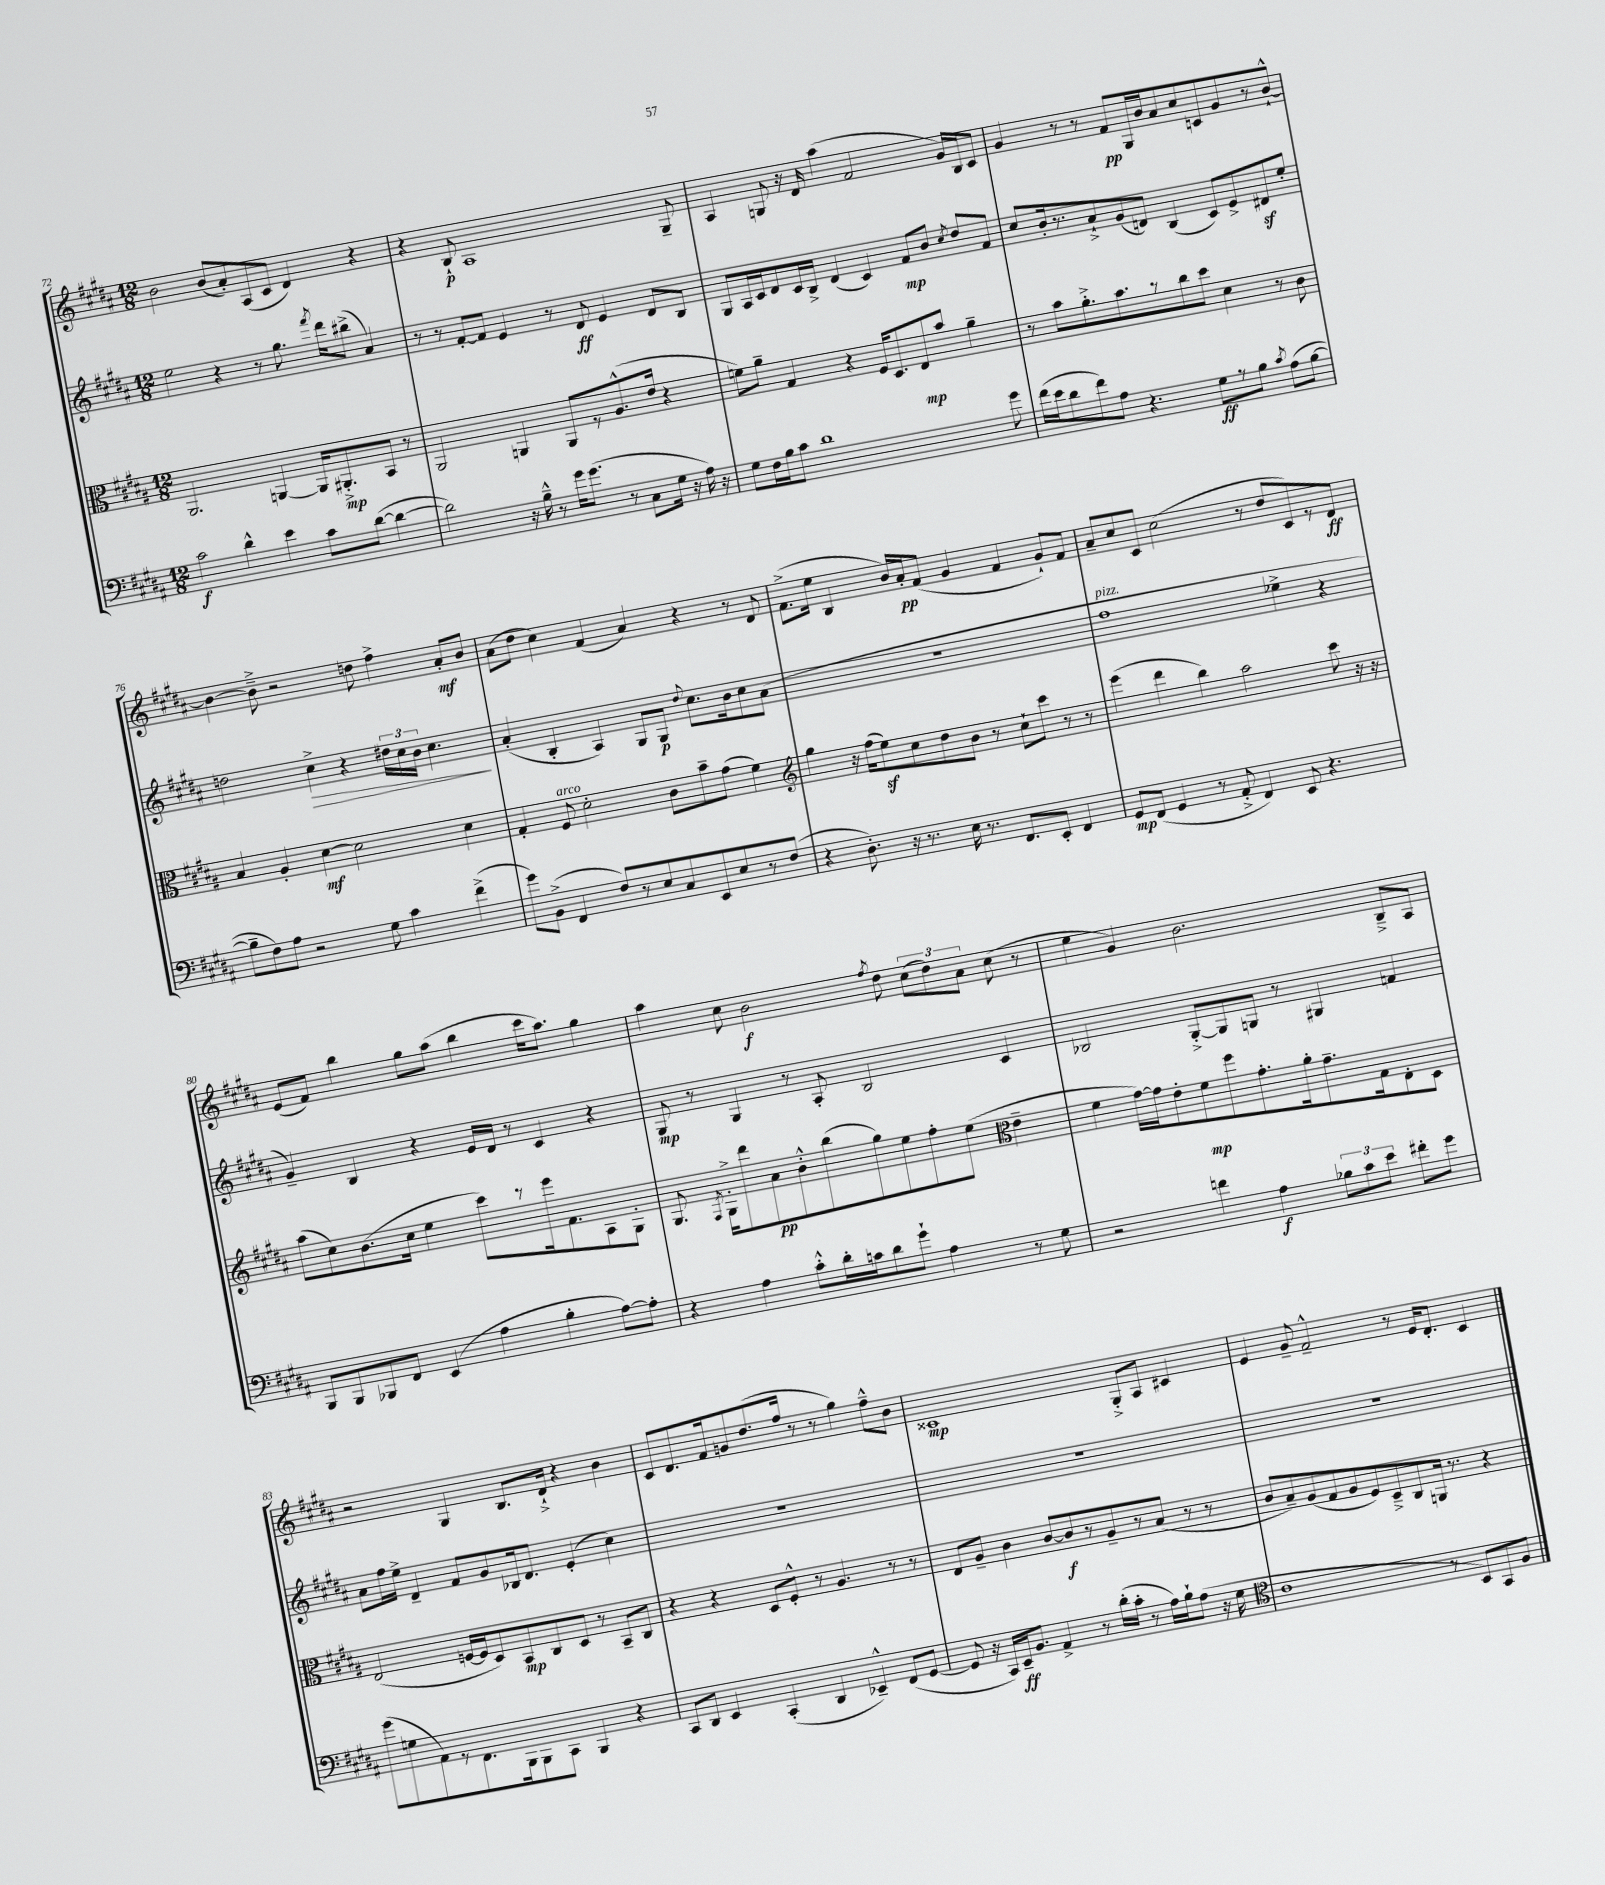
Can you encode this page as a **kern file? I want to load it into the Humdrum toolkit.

**kern	**kern	**kern	**kern
*staff4	*staff3	*staff2	*staff1
*clefF4	*clefC3	*clefG2	*clefG2
*k[f#c#g#d#a#]	*k[f#c#g#d#a#]	*k[f#c#g#d#a#]	*k[f#c#g#d#a#]
*M12/8	*M12/8	*M12/8	*M12/8
2c#	2.AA#	2ee	2b
4d#^^	.	4r	(8b
.	.	.	8a#')
4e	[4AA	8r	(8A#
.	.	8.gg#	8c#
8c#	16AA]	.	4d#)
.	.	8qfff#	.
.	8.AA#'^	16ddd#	.
([8d#	.	(8bb#^	.
4d#_	8BB	4a#)	4r
.	8r	.	.
=	=	=	=
2d#])	2AA#	8r	4r
.	.	8r	.
.	.	[8f#'	8B`
.	.	8f#]	1A#
16r	4AA	4e	.
16B~^^	.	.	.
8r	.	.	.
16g#	8AA	8r	.
(8.g#	.	.	.
.	8r	8d#	.
8r	(8.A#^^	4e	.
8C#	.	.	.
.	16e	.	.
16G#	4r	8d#	.
16r	.	.	.
16A#)	.	8B	8G#~
16r	.	.	.
=	=	=	=
8G#	8f)	8G#	4A#
16F#	8a#~	16A#	.
16B	.	16c#	.
8c#	4G#	8d#	8G
1d#	.	16c#	16r
.	.	16B^	16d#
.	4r	(4d#	(4aa#
.	16F#	4c#)	2f#
.	8.D#	.	.
.	8E	8f#	.
.	8b	8b	.
.	.	8qcc#	.
.	4a#~	8dd#	16g#)
.	.	.	16B
8g#	.	8f#	8c#
=	=	=	=
(16f#	8r	8cc#	4g#
16e	.	.	.
8d#	8b	16b'	.
.	.	8.r	.
8f#)	8.a#'^	.	8r
8A#	.	8a#`^	8r
.	8.b	.	.
4.r	.	(8g#	8f#
.	8r	8d)	16G#
.	.	.	16b
.	8cc#	(4B	8a#
8G#	8dd#	.	8cc#
8r	4d#	8c#)	8c
8B	.	8e^	8g#
8qc#	.	.	.
(8A#	8r	8d#	8r
[8B	8c#	8ee'	[8b`^^
=	=	=	=
8B~]	4B	2dd	4b_
8F#)	.	.	.
8A#	4A#'	.	8b~^]
2r	.	.	2r
.	[4d#	4cc#^	.
.	2d#]	4r	.
8G#	.	.	8dd
4c#	.	24dd#	4ff#^
.	.	24cc#	.
.	.	24b	.
.	.	4.cc#	.
(4f#^	4d#	.	8a#'
.	.	.	8b
=	=	=	=
8g#)	4G#'	(4a#'	(8a#
(8BB^	.	.	8dd#
4FF#	8F#	4B'	4cc#)
.	2d#'	.	.
8F#)	.	4A#)	(4f#
8r	.	.	.
8E	.	8G#	4a#)
8C#	8c#	8G#	.
.	.	8qqdd#	.
8EE	8b~	8.cc#	4r
8E	(8g#	.	.
.	.	16b	.
8r	4f#)	8cc#	8r
(8F#	.	(8a#	8d#
=	=	=	=
*	*clefG2	*	*
4r	4gg#	1.r	(8.f#^
.	.	.	16ee
8.D#')	16r	.	4B
.	(16ff#	.	.
.	8ee)	.	.
16r	.	.	.
8.r	8cc#	.	16b)
.	.	.	16a#'
.	8dd#	.	(8f#
16E	.	.	.
8.r	8b	.	4g#
.	8r	.	.
8.FF#	.	.	.
.	8cc#`	.	4f#
8EE'	8ccc#	.	.
4FF#	8r	.	8g#`)
.	8r	.	8f#
=	=	=	=
8GG#	(4eee	1ff#	8a#~
(8FF#	.	.	8cc#
4GG#	4ddd#	.	8c#
.	.	.	(2cc#
8r	4bb)	.	.
8AA#'^	.	.	.
4FF#)	2aa#	.	.
.	.	.	8r
8EE	.	4ee-^	8dd#
4.r	.	.	8c#)
.	8ccc#	4r	8r
.	16r	.	8d#
.	16r	.	.
=	=	=	=
8BBB	(8aa#	4g#~)	(8e
8BBB	8cc#)	.	8f#)
8BBB-	(8.b	4B	4bb
8FF#	.	.	.
.	16cc#	.	.
(4EE	4ee	4r	8gg#
.	.	.	(8aa#
4A#	8ccc#)	16e	4bb
.	.	16d#	.
.	8r	8r	.
4B'	16eee	4c#	16ccc#
.	8.f#	.	8.aa#)
[8A#)	8A#	4r	4gg#
8A#']	8G#'	.	.
=	=	=	=
4r	8.G#	8G#	4aa#
.	.	8r	.
.	8qF#	.	.
.	16G#'^	.	.
4A#	8ddd#	4G#	8cc#
.	8a#	.	2b
8c#'^^	8b'^^	8r	.
16d#'	(8bb	8A#'	.
16c	.	.	.
8d#	8gg#)	2B	.
.	.	.	8qff#
8g#`	8ee	.	8dd#
4A#	8ff#'	.	(12cc#
.	.	.	12dd#)
.	(8ee	.	.
.	.	.	12a#
*	*clefC3	*	*
8r	4e~	4c#	(8cc#
8G#	.	.	8r
=	=	=	=
2r	4f#	2B-	4ee
.	[16g#)	.	4g#)
.	16g#]	.	.
.	8e'	.	.
4f	8f#	[8G#'^	2.b
.	8ff#	8G#]	.
4A#	8.g#'	8G	.
.	.	8r	.
.	16a#'	.	.
12B-	8.g#~	4G#	.
12c#	.	.	.
12e	.	.	.
.	16G#	.	.
8f#'	8E'	4f	8B~^
8g#	8D#	.	8A#
=	=	=	=
(8g#	(2E	8a#	2r
8G	.	16ff#	.
.	.	16ee^	.
8AA#)	.	4d#~	.
8r	.	.	.
8.FF#	[16F	8f#	4G#
.	16F]	.	.
.	8D#)	8g#	.
16BBB	.	.	.
8BBB	8BB	16B-	8.B
.	.	8.d#	.
8CC#	8C#	.	.
.	.	.	16d#`^
4BBB	8D#	(4e'	4r
.	8r	.	.
4r	8BB~	4cc#)	4b
.	8C#	.	.
=	=	=	=
8CC#	4r	1.r	8c#
8DD#	.	.	8.d#
4EE	4r	.	.
.	.	.	16f#
.	.	.	8g
(4CC#'	8D#	.	(8.dd#
.	8F#'^^	.	.
.	.	.	16ff#
4DD#	8r	.	8r
.	4.A#	.	8r
4EE-~^^)	.	.	4gg#)
(8FF#	8r	.	8ff#~^^
[8GG#	8r	.	8b
=	=	=	=
8GG#]	8E	1.r	1c##
16r	8A#~	.	.
16CC#)	.	.	.
16EE~	4c#	.	.
8.BB	.	.	.
4AA#^	[8c#	.	.
.	8c#]	.	.
8r	8r	.	.
(16d#'	8A#~	.	.
16c#'	.	.	.
8r	8r	.	8G#'^
16A#)	(8B	.	8A#
16B`	.	.	.
(8A#	8r	.	4c#
16r	8r	.	.
16G#	.	.	.
=	=	=	=
*clefC4	*	*	*
1c#	8c#	1.r	4e
.	8B~)	.	.
.	(8A#	.	8g#~
.	8G#	.	2f#~^^
.	8A#	.	.
.	8F#)	.	.
.	8D#~^	.	.
.	8C#	.	8r
8r	16AA	.	16e
.	8.r	.	8.d#'
8BB)	.	.	.
8GG#	4r	.	4c#
8F#	.	.	.
==	==	==	==
*-	*-	*-	*-
